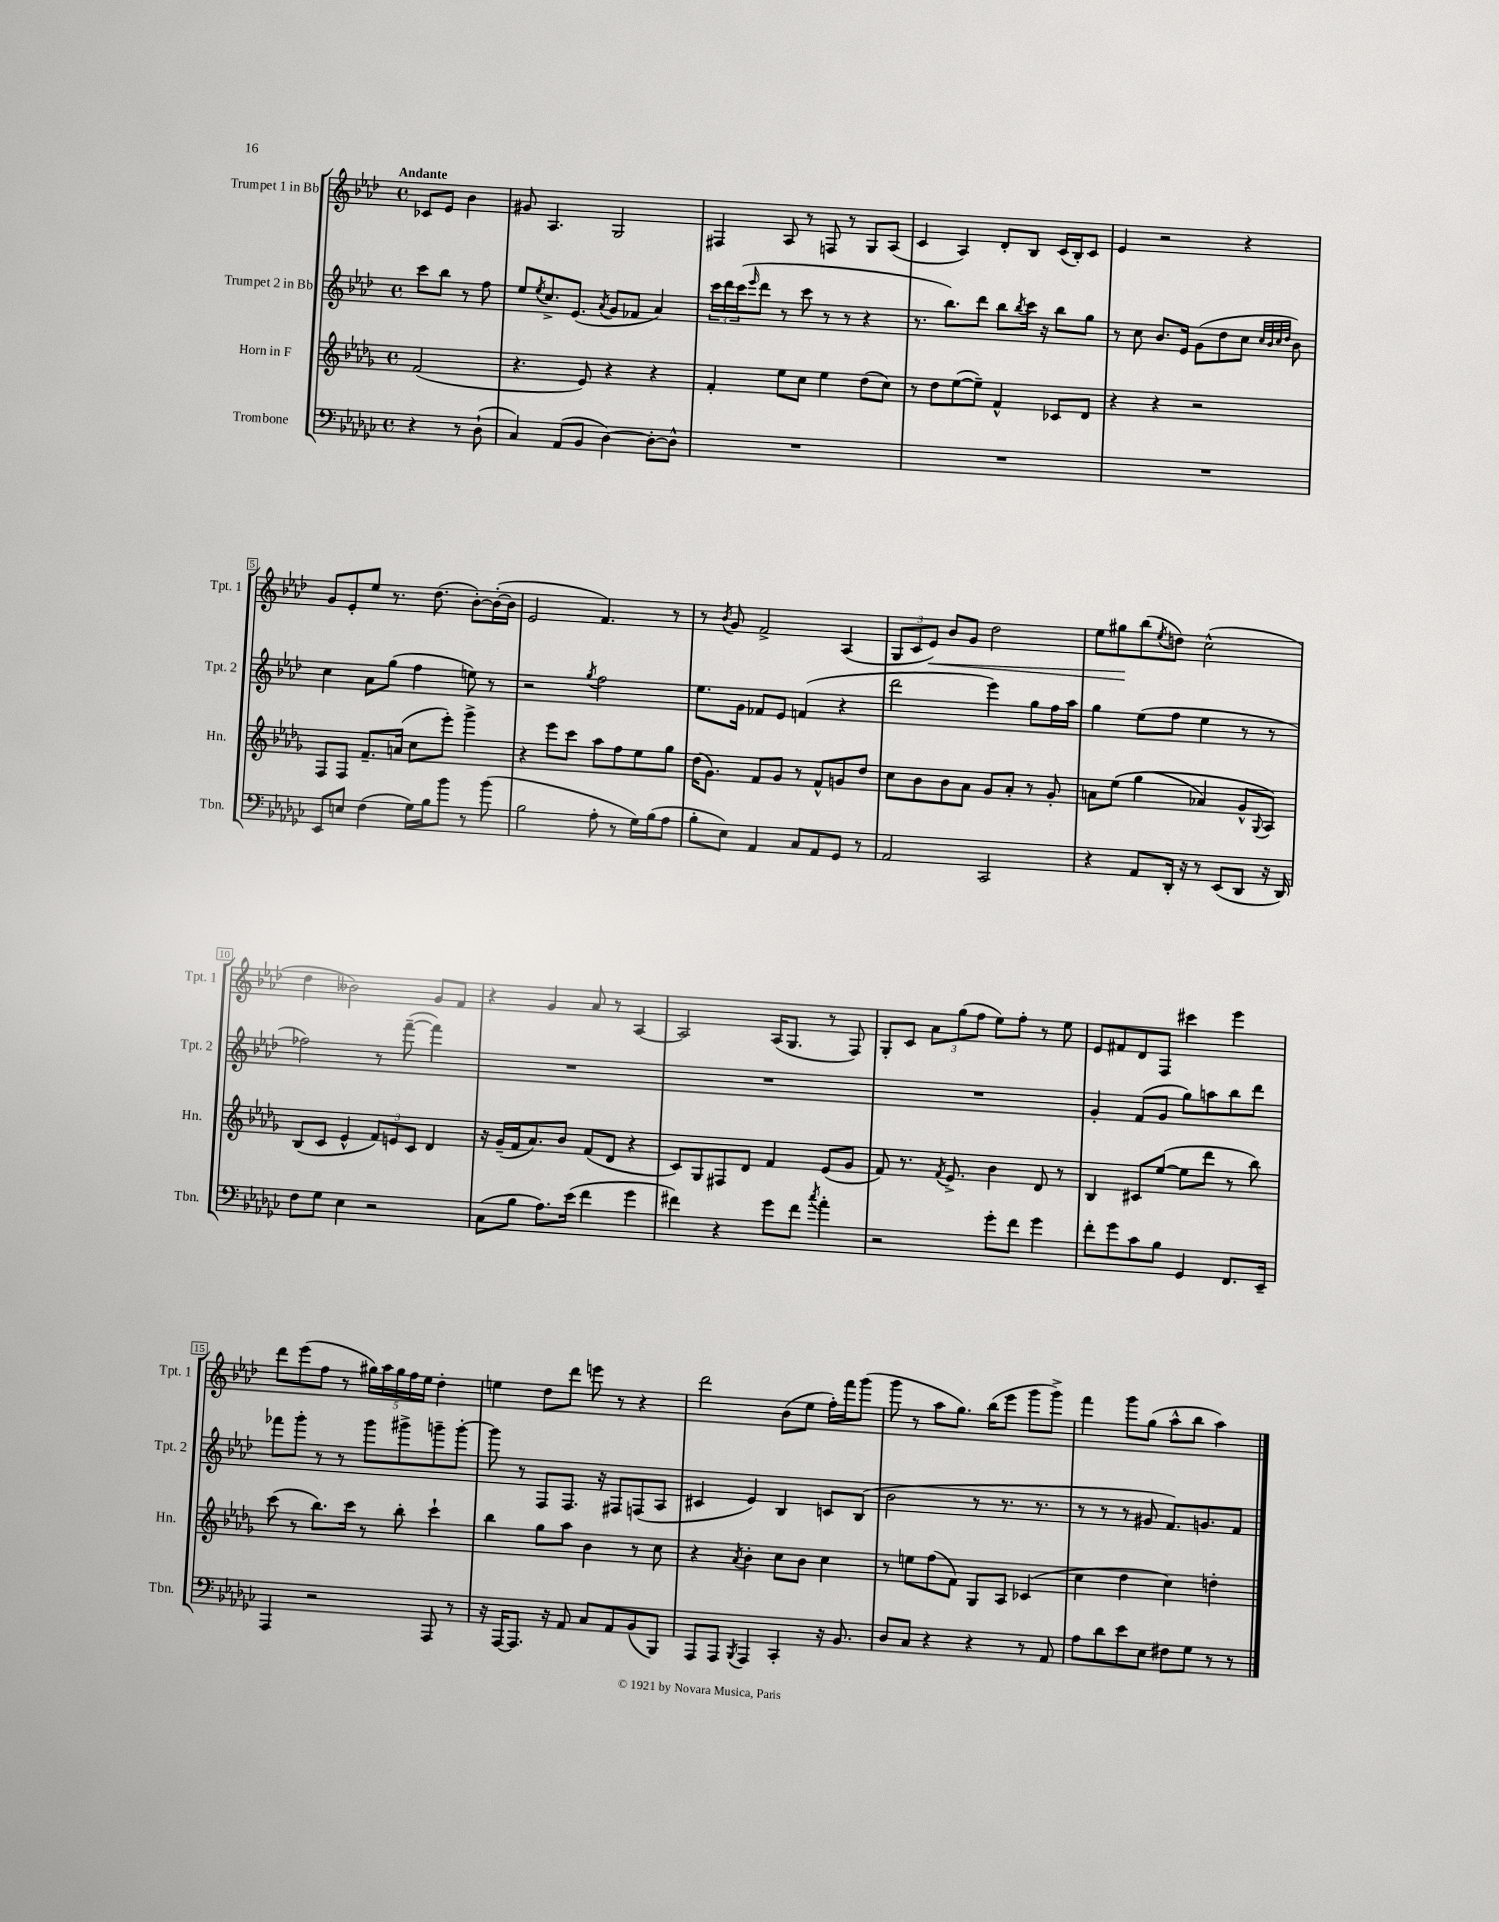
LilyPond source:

<<
\new StaffGroup <<
\new Staff = "s0" \with { instrumentName = "Trumpet 1 in Bb" shortInstrumentName = "Tpt. 1" } {
    \clef treble \key aes \major \defaultTimeSignature \time 4/4 \partial 2 \tempo "Andante"
    ces'8 ees'8 bes'4 |
    gis'8 aes4. g2 |
    fis4 aes8 r8 f8 r8 g8 aes8( |
    c'4 aes4) des'8-. bes8 c'16( bes16-.) c'8 |
    ees'4 r2 r4 |
    g'8 ees'8-. ees''8 r8. des''8.( bes'8~-.) bes'16~-.( bes'16 |
    ees'2 f'4.) r8 |
    r8 \acciaccatura { bes'8 } g'8 f'2-> aes4( |
    \tuplet 3/2 { g8 c'8 ees'8\<) } bes'8 g'8 des''2 |
    ees''8 gis''8\! bes''8( \acciaccatura { ees''8 } d''8) c''2-^( |
    des''4 beses'2) g'8 f'8 |
    r4 g'4 aes'8 r8 aes4~ |
    aes2 aes16( g8. r8 f8) |
    g8-. c'8 \tuplet 3/2 { aes'8 g''8( f''8 } ees''8) f''8-. r8 ees''8 |
    ees'8 fis'8 des'8 f8 cis'''4 ees'''4 |
    des'''8 ees'''8( f''8 r8 \tuplet 5/4 { gis''16) aes''16 gis''16 f''16 ees''16 } des''4-. |
    e''4 des''8 des'''8 e'''8 r8 r4 |
    des'''2 bes'8( ees''8 f''16-.) f'''16 g'''8( |
    g'''8 r8 aes''8 g''8.) bes''16( ees'''8 g'''8 g'''8->) |
    f'''4 g'''8 g''8( aes''8-^ bes''8 aes''4) \bar "|." |
}
\new Staff = "s1" \with { instrumentName = "Trumpet 2 in Bb" shortInstrumentName = "Tpt. 2" } {
    \clef treble \key aes \major \defaultTimeSignature \time 4/4 \partial 2
    c'''8 bes''8 r8 f''8 |
    ees''8 \acciaccatura { ees''8 } c''8.-> ees'8.( \acciaccatura { aes'8 } g'8 fes'8 aes'4) |
    \tuplet 3/2 { c'''16 des'''16 c'''16( } \grace { ees'''16 } des'''8 r8 c'''8 r8 r8 r4 |
    r8. bes''8.) des'''8 bes''8 \acciaccatura { bes''8 } c'''16 r16 bes''8 g''8 |
    r8 c''8 bes'8. ees'16 g'8( des''8 c''8 \grace { c''32 bes'32 c''32 des''32 } bes'8) |
    c''4 aes'8 g''8( f''4 e''8) r8 |
    r2 \acciaccatura { g''8 } f''2 |
    ees''8. g'16 fes'8 ees'8 f'4( r4 |
    des'''2 ees'''4) g''8 f''16 aes''16 |
    g''4 ees''8( f''8 ees''4 r8 r8 |
    fes''2) r8 f'''8~--( f'''4) |
    R1 |
    R1 |
    R1 |
    g'4-. f'8( g'8 g''8) a''8 bes''8 des'''8 |
    fes'''8 g'''8-. r8 r8 g'''8 gis'''8-> g'''8-- g'''8~-. |
    g'''8 r8 f8 f8. r16 fis8 f8( aes8 |
    cis'4 ees'4) bes4 c'8 bes8( |
    bes'2 r8 r8. r8. |
    r8 r8 r8 gis'8 f'8.) g'8. f'8 \bar "|." |
}
\new Staff = "s2" \with { instrumentName = "Horn in F" shortInstrumentName = "Hn." } {
    \clef treble \key des \major \defaultTimeSignature \time 4/4 \partial 2
    f'2( |
    r4. ees'8) r4 r4 |
    f'4-. ees''8 c''8 ees''4 des''8( c''8) |
    r8 des''8 ees''8~( ees''8--) f'4-^ ces'8 des'8 |
    r4 r4 r2 |
    f8 f8 f'8.-- a'16( c''8 ees'''8-.) ges'''4-> |
    r4 ees'''8 c'''8 aes''8 f''8 ees''8 ges''8 |
    des''16( ges'8.) f'8 ges'8 r8 f'8-^ g'8 des''8 |
    c''8 bes'8 bes'8 aes'8 ges'8 aes'8-. r8 ges'8-. |
    a'8 ees''8\( ges''4( aes'4) ges'8-^ \appoggiatura { ges8 } aes8\) |
    bes8( c'8 ees'4-^ \tuplet 3/2 { f'8) e'8 c'8 } des'4 |
    r16 ges'16--( f'16 aes'8.) bes'8 f'8( des'8 r4 |
    c'8) ges8 fis8 des'8 f'4 ees'8( ges'8 |
    f'8) r8. \acciaccatura { f'8 } ees'8.-> bes'4 des'8 r8 |
    bes4 cis'8 ees''8~( ees''8 des'''8 r8 bes''8) |
    c'''8( r8 bes''8.) c'''16 r8 bes''8-. c'''4-! |
    bes''4 ges''8 aes''8 bes'4 r8 c''8 |
    r4 \acciaccatura { aes'8 } bes'4-. c''8 bes'8 c''4 |
    r8 e''8 f''8( f'8) ges8 aes8 ces'4( |
    c''4 des''4 c''4) d''4-. \bar "|." |
}
\new Staff = "s3" \with { instrumentName = "Trombone" shortInstrumentName = "Tbn." } {
    \clef bass \key ges \major \defaultTimeSignature \time 4/4 \partial 2
    r4 r8 des8-!( |
    ces4) aes,8( bes,8 des4~) des8~-. des8-^ |
    R1 |
    R1 |
    R1 |
    ees,8 e8 f4( ges16) bes16 bes'8 r8 bes'8( |
    bes2 aes8-. r8 ges16) bes16( aes8 |
    bes8-. ees8) aes,4 ces8 aes,8 ges,8 r8 |
    aes,2 ces,2 |
    r4 aes,8 des,16-. r16 r8 ees,8( des,8 r16 des,16) |
    f8 ges8 ees4 r2 |
    ces8( bes8 aes8.) ees'16( f'4 ges'4 |
    fis'4) r4 ges'8 fis'8 \acciaccatura { ces''8 } aes'4-. |
    r2 ges'8-. f'8 ges'4 |
    f'8-. ges'8 ces'8 bes8 ges,4 f,8. ees,16-- |
    aes,,4 r2 aes,,8 r8 |
    r16 aes,,16~ aes,,8. r16 aes,8 ces8 aes,8 bes,8( bes,,8) |
    aes,,8 aes,,8 \acciaccatura { bes,,8 } aes,,4 ces,4-. r16 bes,8. |
    des8 ces8 r4 r4 r8 aes,8 |
    aes8 des'8 ees'8 ees8 fis8 ges8 r8 r8 \bar "|." |
}
>>
>>
\layout { \context { \Score \override BarNumber.stencil = #(make-stencil-boxer 0.1 0.3 ly:text-interface::print) } }
